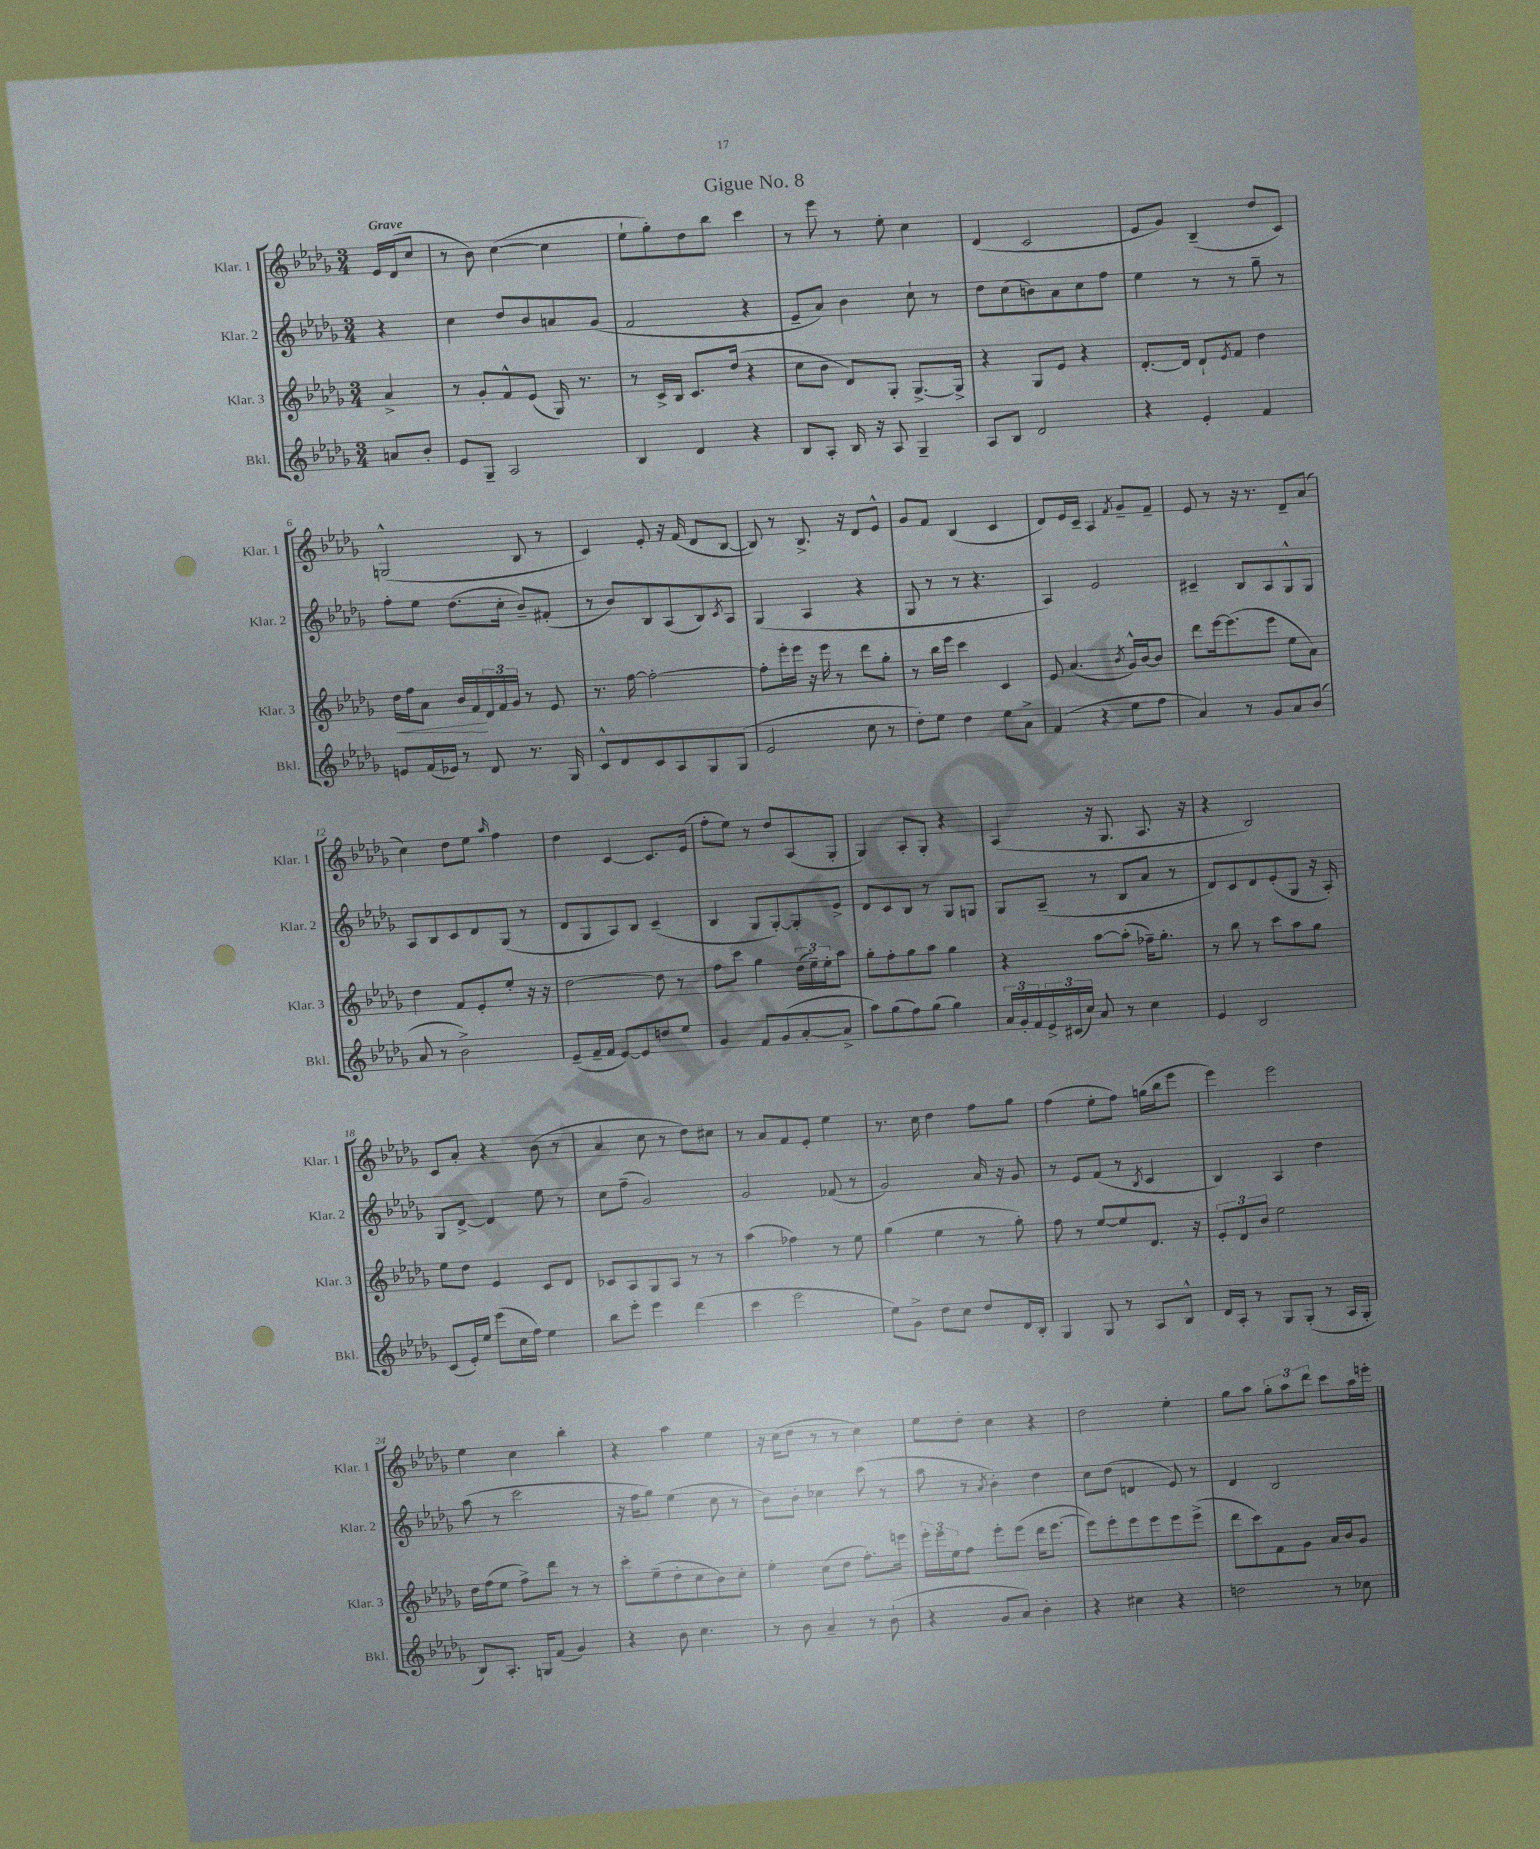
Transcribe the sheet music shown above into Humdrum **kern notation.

**kern	**kern	**kern	**kern
*staff4	*staff3	*staff2	*staff1
*clefG2	*clefG2	*clefG2	*clefG2
*k[b-e-a-d-g-]	*k[b-e-a-d-g-]	*k[b-e-a-d-g-]	*k[b-e-a-d-g-]
*M3/4	*M3/4	*M3/4	*M3/4
8a	4a-^	4r	16e-
.	.	.	(16d-
8b-'	.	.	8cc
=	=	=	=
8e-	8r	4cc	8r
8G-~	8g-'	.	8b-)
2A-	8f^^	8dd-	([4cc
.	(8e-	8b-	.
.	16G-)	8a	4cc]
.	8.r	.	.
.	.	(8g-	.
=	=	=	=
4B-	8r	2f	8ee-`
.	16c^	.	8gg-')
.	16B-	.	.
4d-	8.c	.	8dd-
.	.	.	8bb-
.	(16dd-	.	.
4r	4r	4r	4ccc
=	=	=	=
8B-	8cc	8e-~	8r
8A-'	8b-	8a-)	8eee-
16B-	8d-)	4b-	8r
16r	.	.	.
8A-	8G-'	.	8ee-'
4G-~	[8.G-^	8cc`	4cc
.	.	8r	.
.	16G-^]	.	.
=	=	=	=
8A-	4r	8dd-	(4d-
8B-	.	(8cc	.
2d-	8G-	8b)	2c
.	8e-	8a-	.
.	4r	8cc	.
.	.	8ff	.
=	=	=	=
4r	[8.d-'	4ee-	8e-
.	.	.	8g-)
.	16d-]	.	.
4e-'	8d-`	8r	(4B-~
.	8qe-	.	.
.	8f	8r	.
4f	4dd-	8gg-~	8dd-
.	.	8r	8c)
=	=	=	=
8e	16dd-	8ff'	(2G^^
.	16ff	.	.
(16f	8a-	8ee-	.
16e-)	.	.	.
8r	16b-	(8.dd-	.
.	16f	.	.
8d-	24d-	.	.
.	24f	.	.
.	.	16cc'	.
.	24g-	.	.
8.r	8r	8b-~)	8B-
.	8e-	(8f#'	8r
16G-	.	.	.
=	=	=	=
8c^^	8.r	8r	4c)
8d-	.	8b-)	.
.	[16ff	.	.
8c	2ff'_	8B-	8e-'
8A-	.	(8A-	16r
.	.	.	(16f
8G-	.	8B-)	8d-
.	.	8qc	.
(8G-	.	8A-	[8B-
=	=	=	=
2e-	8ff']	(4G-	8B-])
.	16eee-'	.	8r
.	16eee-	.	.
.	16r	4A-	8.B-^
.	16eee-	.	.
.	8r	.	.
.	.	.	16r
8cc	8ddd-	4r	8d-
8r	8gg-'	.	8e-^^
=	=	=	=
8dd-')	8r	8G-	8g-
8ee-	16bb-	8r	8f
.	16eee-	.	.
4dd-	4ccc	8r	(4B-
.	.	4.r	.
8ee-	4c	.	4c
8a-^	.	.	.
=	=	=	=
(4f	8e-	4A-)	8d-)
.	(4.a-	.	16e-
.	.	.	16c~
4r	.	2e-	4A-
.	8qb-	.	8qf
8ee-	16g-^^)	.	8g-~
.	[16b-	.	.
8ff	8b-]	.	8f~
=	=	=	=
4a-)	8ddd-	4c#~	8e-
.	[16eee-	.	8r
.	(8.eee-]	.	.
8r	.	8B-	16r
.	.	.	8.r
8g-	8eee-	8A-	.
8a-	8ee-	8G-^^	8d-~
(8b-	8a-)	8G-	(8a-
=	=	=	=
8a-	4dd-	8A-	4cc)
8r	.	8B-	.
2b-^)	8f	8c	8dd-
.	8e-'	8d-	8ee-
.	.	.	16qqaa-
.	8ee-'	(8G-	4ff
.	16r	8r	.
.	16r	.	.
=	=	=	=
(8e-~	[2dd-	8d-	4dd-
16f~	.	8G-	.
16f	.	.	.
[8e-)	.	8A-)	[4c
8e-]	.	8B-	.
8dd	8dd-]	(4c~	8.c]
8ee-	8r	.	.
.	.	.	(16e-
=	=	=	=
4g-	8ff	4B-	8ff'
.	8ccc	.	8ee-)
8f	4gg-	8G-	8r
(8g-	.	[8G-')	8dd-
[8a-'	(24dd-	8G-']	(8A-
.	24ee-~)	.	.
.	24ee-'	.	.
8a-^]	8aa-	8e-^	8G-'
=	=	=	=
8aa-)	8gg-'	8d-	4G-)
(8gg-	8ff'	8c	.
8ff)	8gg-	8B-	8A-'
(8gg-	8aa-	8r	8G-'
4gg-)	4gg-	8G-	4r
.	.	8G	.
=	=	=	=
24a-	4r	8G-	(4A-
24g-'	.	.	.
24f	.	.	.
24e-^	.	(8A-~	.
(24c#	.	.	.
24cc)	.	.	.
8a-	[8aa-	8r	16r
.	.	.	8.G-
8r	(8aa-']	8B-	.
4cc	16ff-~)	8a-	8.A-
.	8.gg-'	.	.
.	.	8r	.
.	.	.	16r
=	=	=	=
4e-	8r	8d-)	4r
.	8bb-	8c	.
2B-	8r	8d-	2B-)
.	8ccc	(8e-'	.
.	8aa-	8G-	.
.	8gg-	16r	.
.	.	16A-')	.
=	=	=	=
(8c	8ee-	8G-	8c
16e-')	8dd-	[8d-^	8a-'
16ee-	.	.	.
(8eee-	4e-	4d-]	4r
16cc	.	.	.
16ff)	.	.	.
4ee-	8c	8ee-	(8b-
.	8d-	8r	8r
=	=	=	=
8bb-	8c-	8cc	4a-
8eee-'	8A-	(8ff~	.
4eee-	8G-	2g-)	8cc
.	8A-	.	8r
(4ddd-	8r	.	8dd-)
.	8r	.	8cc#
=	=	=	=
4ccc	(4aa-	2g-	8r
.	.	.	8a-
2eee-	4ff-)	.	8f
.	.	.	8e-'
.	8r	(8f-	4ee-
.	8ee-	8r	.
=	=	=	=
8ee-)	(4gg-	2g-)	8.r
8g-^	.	.	.
.	.	.	16cc
8dd-	4ee-	.	4dd-
8cc	.	.	.
8dd-	8r	16a-	8ff
.	.	16r	.
16d-	8gg-')	8g-	8gg-
16B-'	.	.	.
=	=	=	=
4G-	8ff	8r	(4ff
.	8r	8e-	.
8G-	[8ee-	(8f	8ee-'
8r	8ee-]	8r	8ff)
.	.	8qB-	.
8A-	8.d-	4c	(16gg
.	.	.	16bb-
8B-^^	.	.	8eee-
.	16r	.	.
=	=	=	=
16d-	12e-'	4B-)	4eee-)
16A-'	.	.	.
.	12d-	.	.
8r	.	.	.
.	12b-	.	.
8G-	2ee-	4A-	2eee-
(8G-'	.	.	.
8r	.	4dd-	.
16A-	.	.	.
16G-'	.	.	.
=	=	=	=
8B-)	16dd-	(8aa-	4ee-
.	(16ff	.	.
8.A-'	8ee-	8r	.
.	8ff^)	2ccc	4cc
16G	.	.	.
(8f	8ddd-	.	.
4g-)	8r	.	4bb-'
.	8r	.	.
=	=	=	=
4r	8ccc'	16r	4r
.	.	16ff	.
.	(8ee-~	8gg-)	.
8b-	8dd-'	(4ee-	4aa-
4.cc	8cc	.	.
.	8b-)	8cc	4ee-
.	8cc'	8r	.
=	=	=	=
8r	4ee-'	8b-)	16r
.	.	.	(16cc
8b-	.	8b-'	8dd-
4a-~	(8cc	4cc-	8r
.	8dd-	.	8r
8r	8.ff')	(8ccc	4cc)
(8b-`	.	8r	.
.	16eee	.	.
=	=	=	=
4r	24eee-'	8aa-	8ee-
.	24eee-	.	.
.	24ee-	.	.
.	8ff	8r	8dd-'
.	.	8qa-	.
8g-	8eee-'	4b-')	4cc
8a-)	(8eee-	.	.
4b-'	16ddd-	4dd-	4r
.	[8.eee-	.	.
=	=	=	=
4r	8eee-])	8cc	2dd-
.	8eee-'	(8dd-	.
4cc#	8eee-	4d	.
.	8eee-	.	.
4r	8eee-	8e-)	4ee-'
.	(8eee-^	8r	.
=	=	=	=
2dd	8ddd-	4d-	8gg-
.	8ccc)	.	8aa-
.	8f	2B-	12gg-'
.	.	.	12aa-
.	8g-	.	.
.	.	.	12ddd-
8r	16a-	.	8ccc
.	16b-	.	.
8cc-	8g-	.	16aa-
.	.	.	16eee'
==	==	==	==
*-	*-	*-	*-
